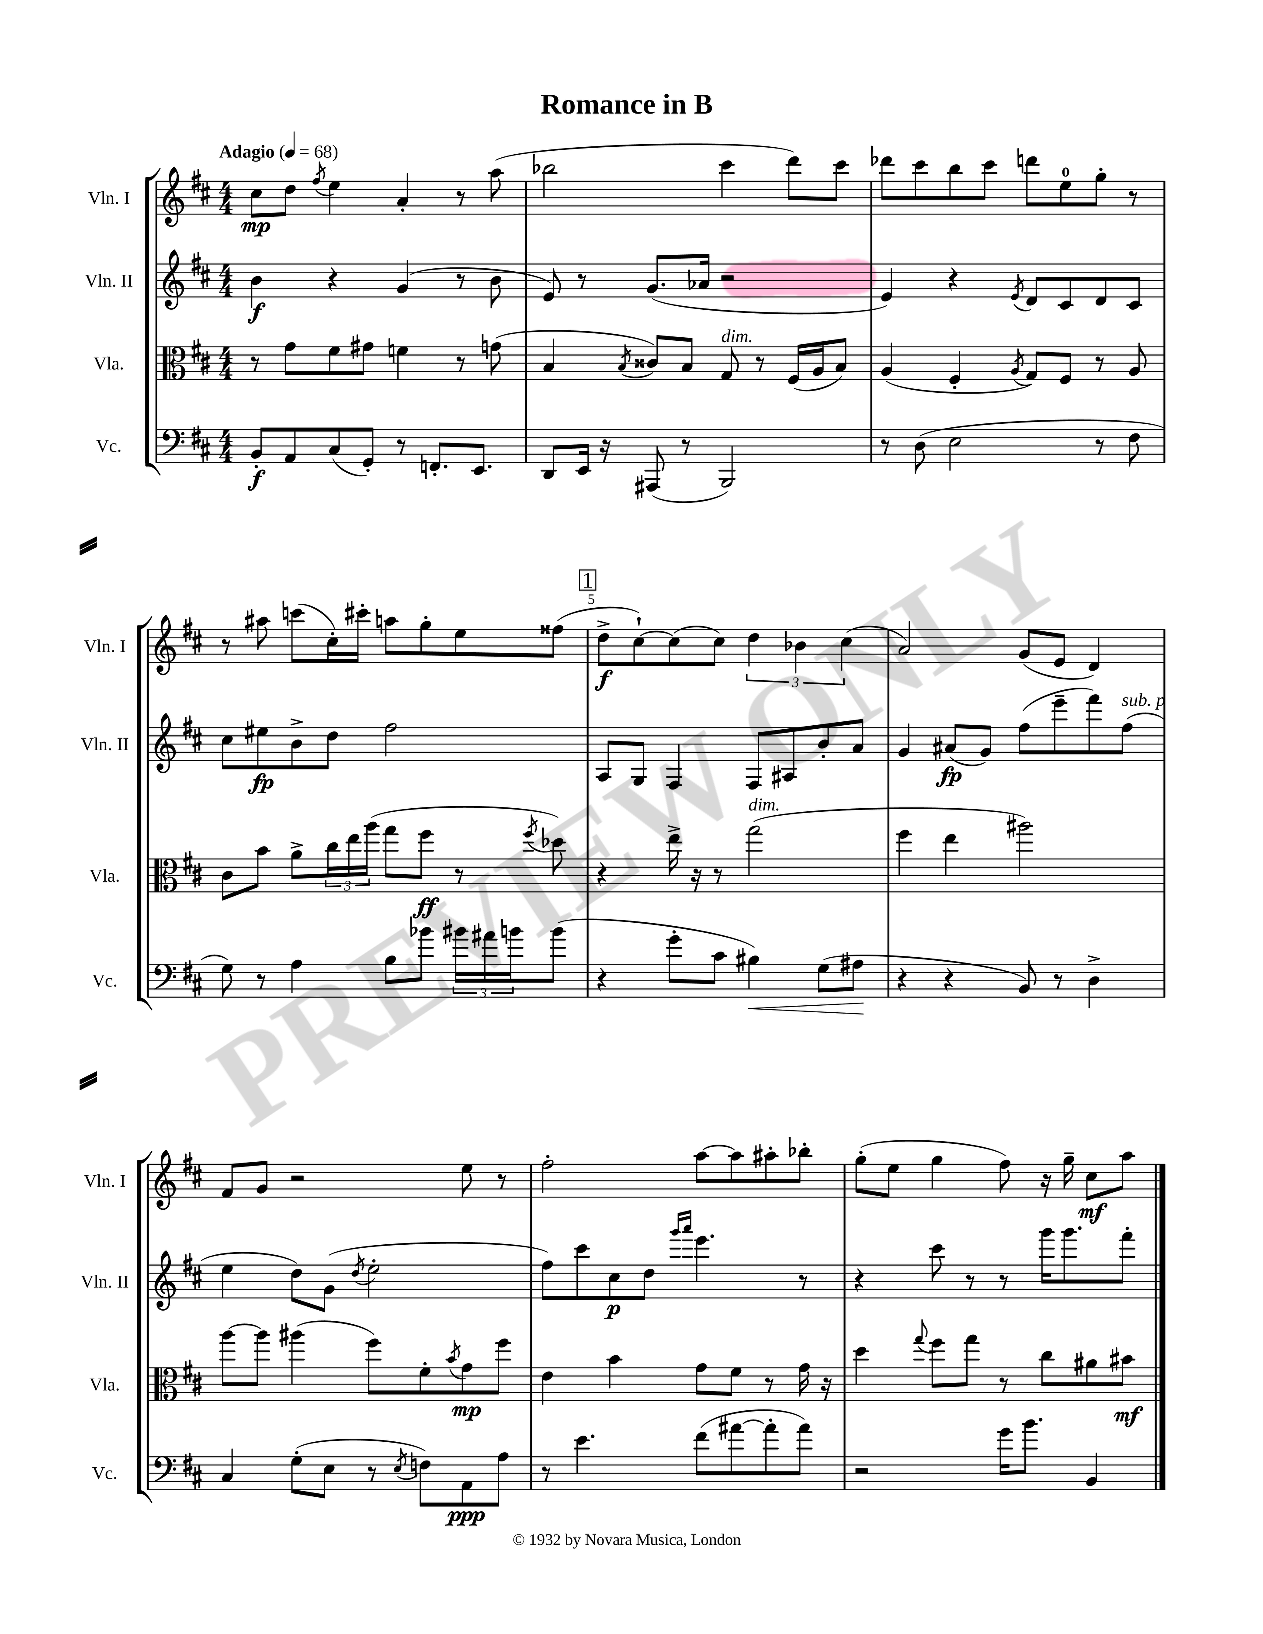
\header { title = "Romance in B" }
<<
\new StaffGroup <<
\new Staff = "s0" \with { instrumentName = "Vln. I" shortInstrumentName = "Vln. I" } {
    \clef treble \key d \major \numericTimeSignature \time 4/4 \tempo "Adagio" 4 = 68
    cis''8\mp d''8 \acciaccatura { fis''8 } e''4 a'4-. r8 a''8( |
    bes''2 cis'''4 d'''8) cis'''8 |
    des'''8 cis'''8 b''8 cis'''8 d'''8 e''8-0 g''8-. r8 |
    r8 ais''8 c'''8( cis''16-.) cis'''16-. a''8 g''8-. e''8 fisis''8( |
    \mark \markup { \box "1" } d''8->\f cis''8~-!) cis''8( cis''8) \tuplet 3/2 { d''4 bes'4 cis''4( } |
    a'2) g'8( e'8 d'4) |
    fis'8 g'8 r2 e''8 r8 |
    fis''2-. a''8~ a''8 ais''8-. bes''8-. |
    g''8-.( e''8 g''4 fis''8) r16 g''16-- cis''8\mf a''8 \bar "|." |
}
\new Staff = "s1" \with { instrumentName = "Vln. II" shortInstrumentName = "Vln. II" } {
    \clef treble \key d \major \numericTimeSignature \time 4/4
    b'4\f r4 g'4( r8 b'8 |
    e'8) r8 g'8.( aes'16 r2 |
    e'4) r4 \acciaccatura { e'8 } d'8 cis'8 d'8 cis'8 |
    cis''8 eis''8\fp b'8-> d''8 fis''2 |
    \mark \markup { \box "1" } a8 g8 fis4 fis8 ais8 b'8-. a'8 |
    g'4 ais'8\fp( g'8) fis''8( e'''8-- fis'''8) fis''8^\markup { \italic "sub. p" }( |
    e''4 d''8) g'8( \acciaccatura { d''8 } e''2-. |
    fis''8) cis'''8 cis''8\p d''8 \grace { g'''16 a'''16 } e'''4. r8 |
    r4 cis'''8 r8 r8 g'''16 g'''8. fis'''8-. \bar "|." |
}
\new Staff = "s2" \with { instrumentName = "Vla." shortInstrumentName = "Vla." } {
    \clef alto \key d \major \numericTimeSignature \time 4/4
    r8 g'8 fis'8 gis'8 f'4 r8 g'8( |
    b4 \acciaccatura { b8 } cisis'8) b8 g8^\markup { \italic "dim." } r8 fis16( a16 b8) |
    a4( fis4-. \acciaccatura { a8 } g8) fis8 r8 a8 |
    cis'8 b'8 a'8-> \tuplet 3/2 { cis''16 e''16 a''16( } g''8 fis''8\ff r8 \acciaccatura { fis''8 } des''8) |
    \mark \markup { \box "1" } r4 e''16-> r16 r8 g''2^\markup { \italic "dim." }( |
    fis''4 e''4 ais''2) |
    a''8~ a''8 ais''4( fis''8) fis'8-. \acciaccatura { b'8 } g'8\mp fis''8 |
    e'4 b'4 g'8 fis'8 r8 g'16 r16 |
    d''4 \appoggiatura { g''8 } fis''8 g''8 r8 cis''8 ais'8 bis'8\mf \bar "|." |
}
\new Staff = "s3" \with { instrumentName = "Vc." shortInstrumentName = "Vc." } {
    \clef bass \key d \major \numericTimeSignature \time 4/4
    b,8-.\f a,8 cis8( g,8-.) r8 f,8.-. e,8. |
    d,8 e,16 r16 ais,,8( r8 b,,2) |
    r8 d8( e2 r8 fis8 |
    g8) r8 a4 b8 bes'8 \tuplet 3/2 { bis'16 ais'16 b'16 } b'8( |
    \mark \markup { \box "1" } r4 g'8-. cis'8 bis4\<) g8( ais8\! |
    r4 r4 b,8) r8 d4-> |
    cis4 g8-.( e8 r8 \acciaccatura { e8 } f8) a,8\ppp a8 |
    r8 e'4. fis'8( ais'8~ ais'8-. ais'8) |
    r2 g'16 b'8. b,4 \bar "|." |
}
>>
>>
\layout { \context { \Score \override BarNumber.break-visibility = ##(#f #t #t) barNumberVisibility = #(every-nth-bar-number-visible 5) } }
